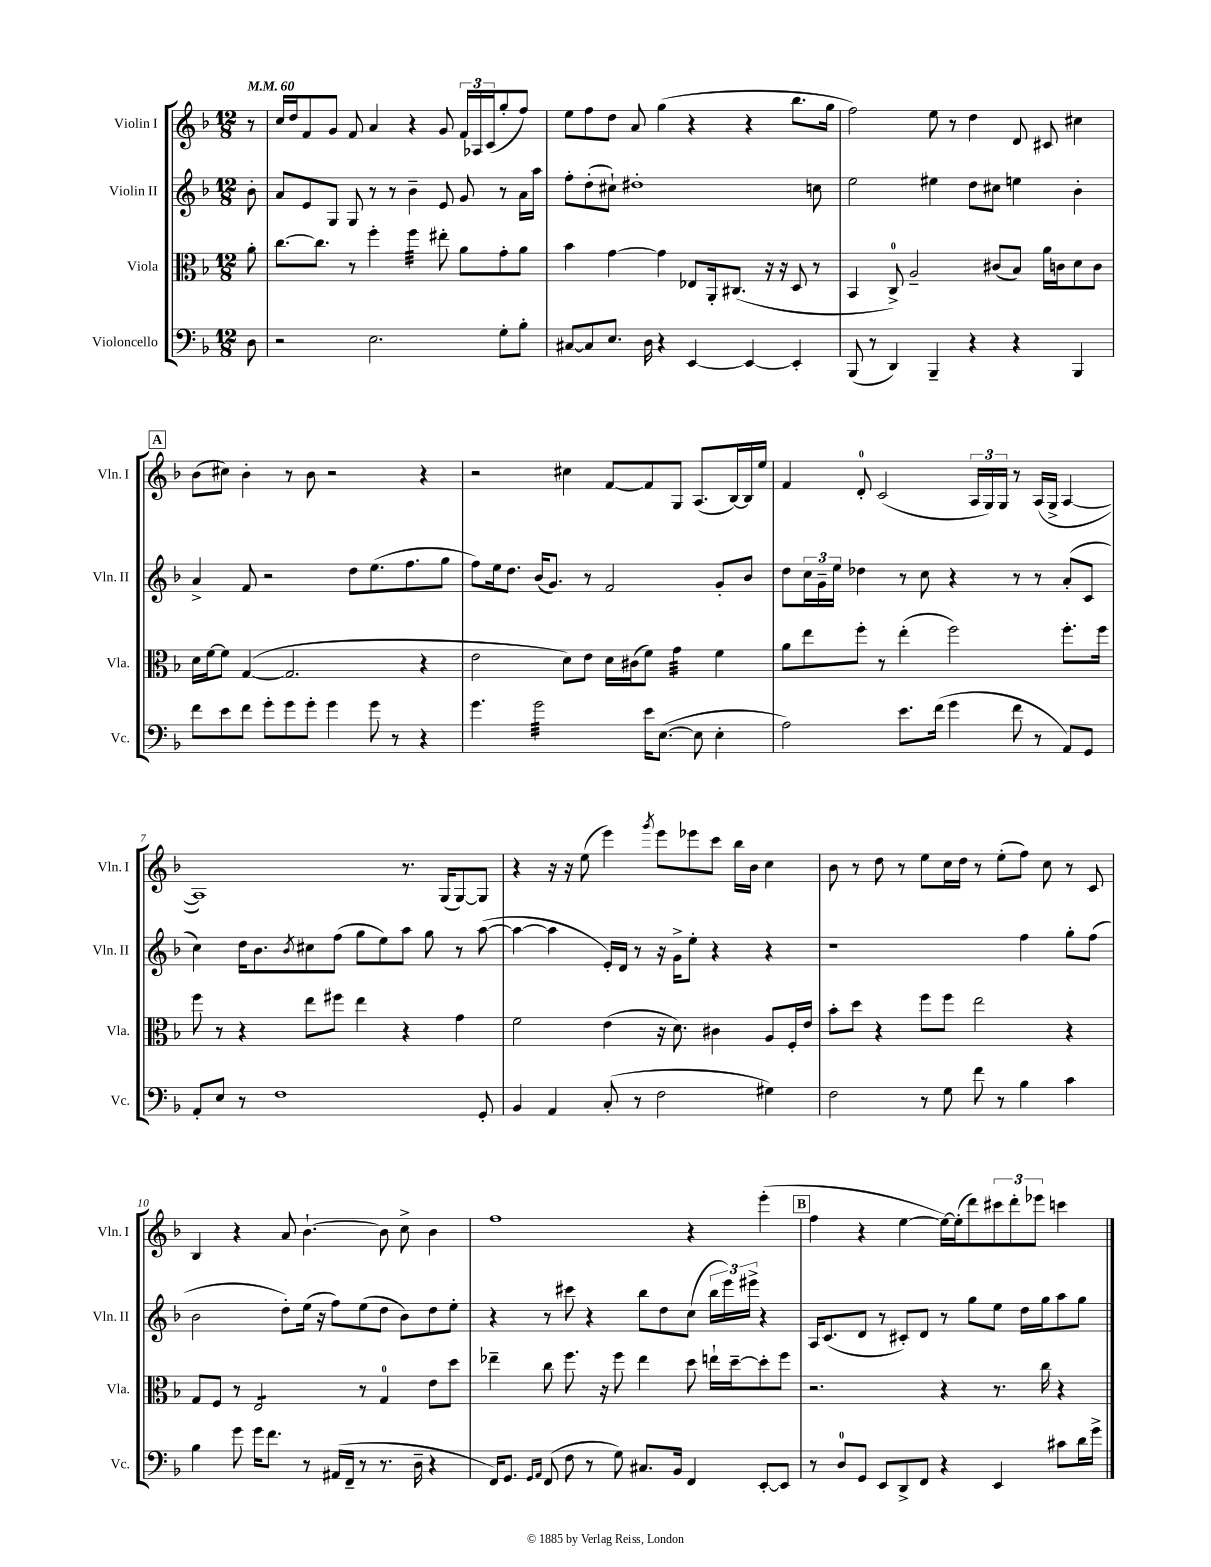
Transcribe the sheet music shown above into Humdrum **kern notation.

**kern	**kern	**kern	**kern
*part4	*part3	*part2	*part1
*staff4	*staff3	*staff2	*staff1
*I"Violoncello	*I"Viola	*I"Violin II	*I"Violin I
*I'Vc.	*I'Vla.	*I'Vln. II	*I'Vln. I
*clefF4	*clefC3	*clefG2	*clefG2
*k[b-]	*k[b-]	*k[b-]	*k[b-]
*M12/8	*M12/8	*M12/8	*M12/8
*MM60	*MM60	*MM60	*MM60
=	=	=	=
8D\	8a'\	8b-'\	8r
=1	=1	=1	=1
2r	[8.cc\L	8a/L	16cc/LL
.	.	.	16dd/J
.	.	8e/	8f/
.	8.cc\J]	.	.
.	.	8G/J	8g/J
.	8r	8G/	8f/
2.E\	4ff'\	8r	4a/
.	.	8r	.
*	*tremolo	*	*
.	32ff\LLL	4b-~\	4r
.	32ff\	.	.
.	32ff\	.	.
.	32ff\	.	.
.	32ff\	.	.
.	32ff\	.	.
.	32ff\	.	.
.	32ff\JJJ	.	.
*	*Xtremolo	*	*
.	8ee#X'\	8e/	8g/
.	8a\L	8g/	24f/LL
.	.	.	24A-X/
.	.	.	(24c/J
8G'\L	8g'\	8r	8gg'/
8B-'\J	8a\J	16a\LL	8ff/J)
.	.	16aa\JJ	.
=2	=2	=2	=2
[8C#X/L	4b-\	8ff'\L	8ee\L
8C#/]	.	(8dd'\	8ff\
8.E/J	[4g\	8cc#X`\J)	8dd\J
.	.	1dd#X'	8a/
16D\	.	.	.
4r	4g\]	.	(4gg\
[4EE/	8E-X/L	.	4r
.	16AA'/k	.	.
.	(8.C#X/J	.	.
4EE/_	.	.	4r
.	16r	.	.
.	16r	.	.
4EE'/]	8D/	.	8.bb-\L
.	8r	8ccn\	.
.	.	.	16gg\Jk
=3	=3	=3	=3
(8BBB-/	4BB-/	2ee\	2ff\)
8r	.	.	.
4DD/)	8C^/)	.	.
.	2A~/	.	.
4BBB-~/	.	4ee#X\	8ee\
.	.	.	8r
4r	.	8dd\L	4dd\
.	(8c#X/L	8cc#X\J	.
4r	8B-/J)	4een\	8d/
.	16a\LL	.	8c#X/
.	16cn\J	.	.
4BBB-/	8d\	4b-'\	4cc#X\
.	8c\J	.	.
!!LO:LB:g=z
!!LO:REH:place=s1:t=A
=4	=4	=4	=4
8f\L	16d\LL	4a^/	(8b-\L
.	[16f\J	.	.
8e\	8f\J]	.	8cc#X\J)
8f\J	([4G/	8f/	4b-'\
8g'\L	.	2r	.
8g\	2.G/]	.	8r
8g'\J	.	.	8b-\
4g\	.	.	2r
.	.	8dd\L	.
8g\	.	(8.ee\	.
8r	.	.	.
.	.	8.ff\	.
4r	4r	.	4r
.	.	8gg\J	.
=5	=5	=5	=5
4.g\	2e\	8ff\L)	2r
.	.	16ee\k	.
.	.	8.dd\J	.
*tremolo	*	*	*
32g\LLL	.	(16b-/KL	.
32g\	.	.	.
32g\	.	8.g/J)	.
32g\	.	.	.
32g\	8d\L)	.	4cc#X\
32g\	.	.	.
32g\	.	.	.
32g\	.	.	.
32g\	8e\J	8r	.
32g\	.	.	.
32g\	.	.	.
32g\	.	.	.
32g\	16d\LL	2f/	[8f/L
32g\	.	.	.
32g\	(16c#X\J	.	.
32g\JJJ	.	.	.
*Xtremolo	*	*	*
16e\KL	8f\J)	.	8f/]
([8.E\J	.	.	.
*	*tremolo	*	*
.	32g\LLL	.	8G/J
.	32g\	.	.
.	32g\	.	.
.	32g\	.	.
8E\]	32g\	.	(8.A/L
.	32g\	.	.
.	32g\	.	.
.	32g\JJJ	.	.
*	*Xtremolo	*	*
4E'\	4f\	8g'/L	.
.	.	.	[16B-/L)
.	.	8b-/J	16B-/]
.	.	.	16ee/JJ
=6	=6	=6	=6
2A\)	8a\L	8dd\L	4f/
.	8ee\	24cc\L	.
.	.	24g~\	.
.	.	24ee\JJ	.
.	8ff'\J	4dd-X\	8d'/
.	8r	.	(2c/
8.e\L	(4ee'\	8r	.
.	.	8cc\	.
(16f\Jk	.	.	.
4g\	2ff\)	4r	.
.	.	.	24A/LL
.	.	.	24G/)
.	.	.	24G/JJ
8f\	.	8r	8r
8r	.	8r	(16A/LL
.	.	.	16G^/JJ
8AA/L)	8.ff'\L	(8a'/L	[4A/
8GG/J	.	8c/J	.
.	16ff\Jk	.	.
!!LO:LB:g=z
=7	=7	=7	=7
8AA'/L	8ff\	4cc\)	1A])
8E/J	8r	.	.
8r	4r	16dd\KL	.
.	.	8.b-\	.
1F	.	.	.
.	.	8qb-/	.
.	8ee\L	8cc#X\	.
.	8ff#X\J	(8ff\J	.
.	4ee\	8gg\L	.
.	.	8ee\)	.
.	4r	8aa\J	8.r
.	.	8gg\	.
.	.	.	(16G/KL
.	4g\	8r	[8G/)
8GG'/	.	([8aa\	8G/J]
=8	=8	=8	=8
4BB-/	2f\	4aa\_	4r
4AA/	.	4aa\]	16r
.	.	.	16r
.	.	.	(8ee\
(8C'/	(4e\	16e'/LL)	4eee\)
.	.	16d/JJ	.
8r	.	8r	.
.	.	.	8qggg/
2F\	16r	16r	8eee\L
.	8.d\)	16g^\KL	.
.	.	8ee'\J	8eee-X\
.	4c#X\	4r	8ccc\J
.	.	.	16bb-\LL
.	.	.	16b-\JJ
4G#X\)	8A/L	4r	4cc\
.	16F'/L	.	.
.	16e/JJ	.	.
=9	=9	=9	=9
2F\	8b-'\L	1r	8b-\
.	8dd\J	.	8r
.	4r	.	8dd\
.	.	.	8r
8r	8ff\L	.	8ee\L
8G\	8ff\J	.	16cc\L
.	.	.	16dd\JJ
8f\	2ee\	.	8r
8r	.	.	(8ee'\L
4B-\	.	4ff\	8ff\J)
.	.	.	8cc\
4c\	4r	8gg'\L	8r
.	.	(8ff\J	8c/
!!LO:LB:g=z
=10	=10	=10	=10
4B-\	8G/L	2b-\	4B-/
.	8F/J	.	.
8g\	8r	.	4r
*	*tremolo	*	*
16g\KL	8E/L	.	.
8.f\J	.	.	.
.	8E/	8dd'\L)	8a/
8r	8E/	(16ee\Jk	[4.b-`\
.	.	16r	.
(16AA#X/LL	8E/J	8ff\L)	.
*	*Xtremolo	*	*
16FF~/JJ	.	.	.
8r	8r	(8ee\	.
8.r	4G/	8dd\J	8b-\]
.	.	8b-\L)	8cc^\
16D~\	.	.	.
4r	8e\L	8dd\	4b-\
.	8dd\J	8ee'\J	.
=11	=11	=11	=11
16FF/KL)	4ee-X~\	4r	1ff
8.GG/J	.	.	.
16qqGG/LL	.	.	.
16qqAA/JJ	.	.	.
(8FF/	8cc\	8r	.
8F\	8.ff\	8ccc#X\	.
8r	.	4r	.
.	16r	.	.
8G\)	8ff\	.	.
8.C#X/L	4ee-\	8bb-\L	.
.	.	8dd\	.
16BB-/Jk	.	.	.
4FF/	8dd\	(8cc\J	4r
.	16een`\LL	24bb-\LL	.
.	.	24eee\)	.
.	[16dd~\J	.	.
.	.	24eee#X^\JJ	.
[8EE'/L	8dd'\]	4r	(4eee'\
8EE/J]	8ff\J	.	.
!!LO:REH:place=s1:t=B
=12	=12	=12	=12
8r	2.r	16A/KL	4ff\
.	.	(8.c/	.
8D/L	.	.	.
8GG/J	.	8d/J	4r
8EE/L	.	8r	.
8DD^/	.	8c#X'/L)	[4ee\
8FF/J	.	8d/J	.
4r	4r	8r	16ee\LL_)
.	.	.	(16ee'\J]
.	.	8gg\L	8ddd\)
4EE/	8.r	8ee\J	12ccc#X\
.	.	.	12ddd'\
.	.	16dd\LL	.
.	.	.	12eee-X\J
.	16cc\	16gg\J	.
8c#X\L	4r	8aa\	4cccn\
16d\L	.	8gg\J	.
16g^\JJ	.	.	.
==	==	==	==
*-	*-	*-	*-
